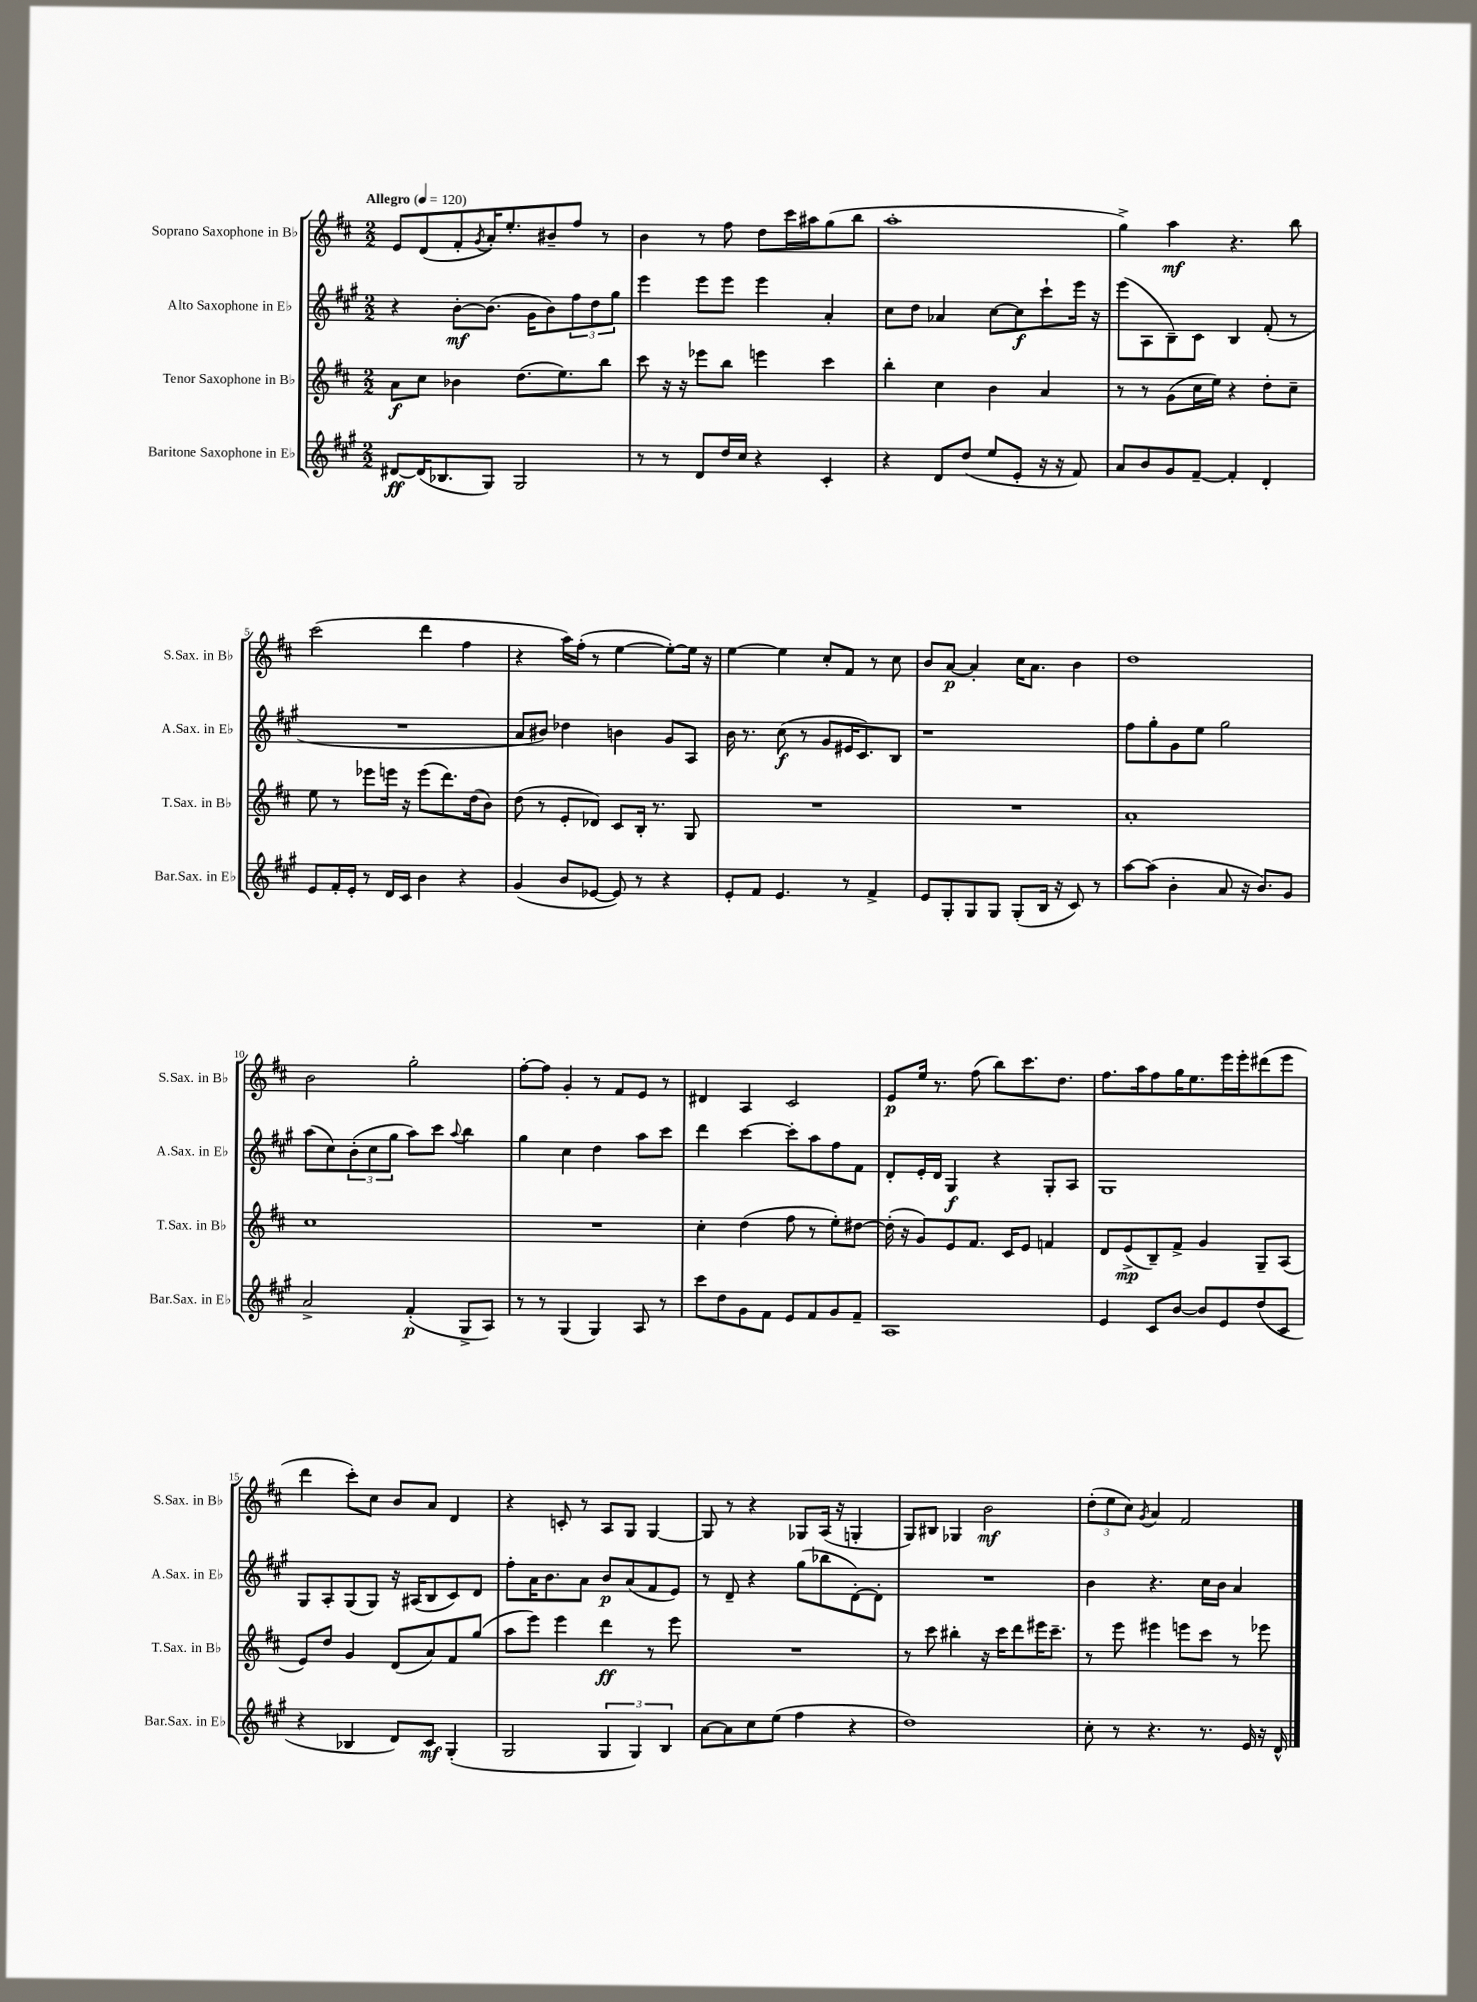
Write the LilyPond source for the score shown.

<<
\new StaffGroup <<
\new Staff = "s0" \with { instrumentName = "Soprano Saxophone in Bb" shortInstrumentName = "S.Sax. in Bb" } {
    \clef treble \key d \major \numericTimeSignature \time 2/2 \tempo "Allegro" 4 = 120
    e'8 d'8( fis'8-. \acciaccatura { g'8 } a'16-.) e''8.-. bis'8-- fis''8 r8 |
    b'4 r8 fis''8 d''8 cis'''16 ais''16 g''8( b''8 |
    a''1-. |
    g''4->) a''4\mf r4. b''8 |
    cis'''2( d'''4 fis''4 |
    r4 a''16) fis''16-.( r8 e''4~ e''8~-.) e''16 r16 |
    e''4~ e''4 cis''8-. fis'8 r8 cis''8 |
    b'8 a'8~\p a'4-. cis''16 a'8. b'4 |
    d''1 |
    b'2 g''2-. |
    fis''8~-. fis''8 g'4-. r8 fis'8 e'8 r8 |
    dis'4 a4 cis'2 |
    e'8\p e''16 r8. fis''8( b''8) cis'''8. d''8. |
    fis''8. a''16 fis''8 g''16 e''8. e'''16 e'''16-. dis'''8( e'''8 |
    d'''4 cis'''8-.) cis''8 b'8 a'8 d'4 |
    r4 c'8-. r8 a8 g8 g4~ |
    g8 r8 r4 ges8 a16( r16 g4-. |
    g8) bis8 ges4 b'2\mf |
    \tuplet 3/2 { d''8-.( e''8 cis''8) } \acciaccatura { g'8 } a'4 fis'2 \bar "|." |
}
\new Staff = "s1" \with { instrumentName = "Alto Saxophone in Eb" shortInstrumentName = "A.Sax. in Eb" } {
    \clef treble \key a \major \numericTimeSignature \time 2/2
    r4 b'8~-.\mf b'8.( gis'16 b'8) \tuplet 3/2 { fis''8 d''8 gis''8 } |
    e'''4 e'''8 e'''8 e'''4 a'4-. |
    cis''8 d''8 aes'4 cis''8~ cis''8\f cis'''8-! e'''16 r16 |
    e'''8( a8 b8--) cis'8 b4 fis'8-.( r8 |
    R1 |
    a'8 bis'8) des''4 b'4 gis'8 a8 |
    b'16 r8. cis''8\f( r8 gis'8 eis'16 cis'8.) b8 |
    r1 |
    fis''8 gis''8-. gis'8 e''8 gis''2 |
    a''8( cis''8) \tuplet 3/2 { b'8-.( cis''8 gis''8 } a''8) cis'''8 \appoggiatura { a''8 } b''4 |
    gis''4 cis''4 d''4 a''8 cis'''8 |
    d'''4 cis'''4~ cis'''8-. a''8 fis''8 fis'8 |
    d'8-. e'16-. d'16 gis4\f r4 gis8-. a8 |
    gis1 |
    gis8 a8-. gis8( gis8) r16 ais16( b8 cis'8) d'8 |
    fis''8-. a'16 b'8. a'8 b'8\p a'8( fis'8 e'8) |
    r8 d'8-- r4 gis''8( bes''8 d'8~-.) d'8-. |
    R1 |
    b'4 r4. cis''16 b'16 a'4 \bar "|." |
}
\new Staff = "s2" \with { instrumentName = "Tenor Saxophone in Bb" shortInstrumentName = "T.Sax. in Bb" } {
    \clef treble \key d \major \numericTimeSignature \time 2/2
    a'8\f cis''8 bes'4 d''8.( e''8.) b''8 |
    cis'''8 r16 r16 ees'''8 b''8 e'''4 cis'''4 |
    b''4-. cis''4 b'4 a'4 |
    r8 r8 g'8( cis''16 e''16) r4 d''8-. cis''8-- |
    e''8 r8 ees'''8 e'''16 r16 e'''8( d'''8.) d''16( b'8) |
    d''8( r8 e'8-. des'8) cis'8 b16-. r8. g8 |
    R1 |
    R1 |
    a'1-. |
    cis''1 |
    R1 |
    cis''4-. d''4( fis''8 r8 e''8-.) dis''8~ |
    dis''16-.( r16 g'8) e'8 fis'8. cis'16 e'8 f'4 |
    d'8 e'8->\mp( b8--) fis'8-> g'4 g8-- a8( |
    e'8) d''8 g'4 d'8( a'8) fis'8 g''8( |
    a''8 e'''8) e'''4 d'''4\ff r8 e'''8 |
    R1 |
    r8 cis'''8 bis''4-. r16 cis'''16 d'''8 eis'''16 cis'''8.-- |
    r8 e'''8 eis'''4 e'''8 cis'''8 r8 ees'''8 \bar "|." |
}
\new Staff = "s3" \with { instrumentName = "Baritone Saxophone in Eb" shortInstrumentName = "Bar.Sax. in Eb" } {
    \clef treble \key a \major \numericTimeSignature \time 2/2
    dis'8~\ff dis'16( bes8. gis8) gis2 |
    r8 r8 d'8 d''16 cis''16 r4 cis'4-. |
    r4 d'8 d''8( e''8 e'8-. r16 r16 fis'8) |
    a'8 b'8 gis'8 fis'8~-- fis'4-. d'4-. |
    e'8 fis'16-. e'16-. r8 d'16 cis'16 b'4 r4 |
    gis'4( b'8 ees'8~ ees'8) r8 r4 |
    e'8-. fis'8 e'4. r8 fis'4-> |
    e'8 gis8-. gis8 gis8 gis8-.( b16 r16 cis'8) r8 |
    a''8~ a''8( b'4-. a'8 r16 b'8.) gis'8 |
    a'2-> fis'4-.\p( gis8-> a8) |
    r8 r8 gis4( gis4) a8 r8 |
    cis'''8 d''8 gis'8 fis'8 e'8 fis'8 gis'8 fis'8-- |
    a1 |
    e'4 cis'8 b'8~ b'8 e'8 d''8( cis'8 |
    r4 bes4 d'8) cis'8\mf gis4-.( |
    gis2 \tuplet 3/2 { gis4 gis4) b4 } |
    a'8~ a'8 cis''8 e''8( fis''4 r4 |
    d''1) |
    cis''8-. r8 r4. r8. e'16 r16 d'16-^ \bar "|." |
}
>>
>>
